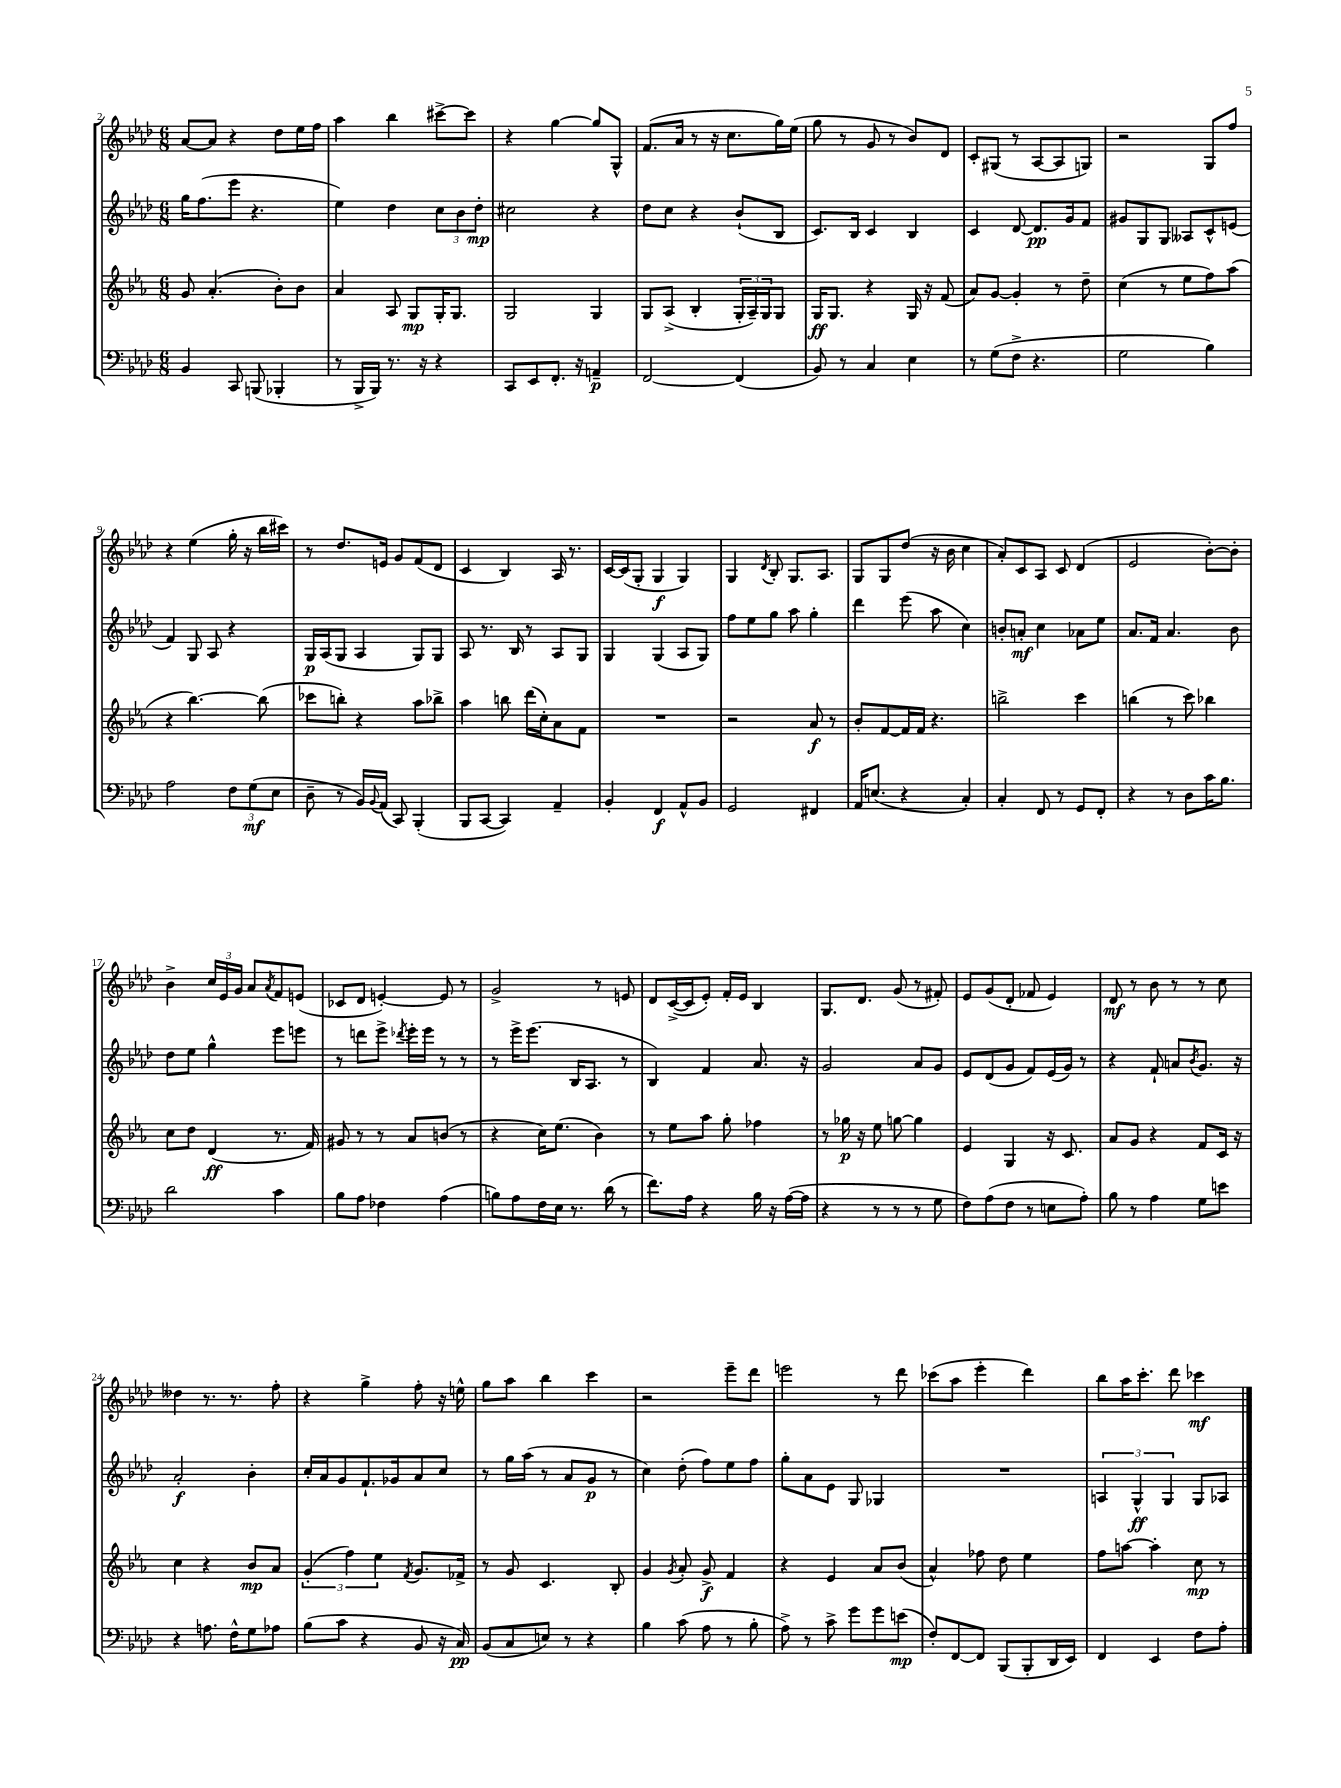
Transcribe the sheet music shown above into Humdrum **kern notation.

**kern	**dynam	**kern	**dynam	**kern	**dynam	**kern	**dynam
*part4	*part4	*part3	*part3	*part2	*part2	*part1	*part1
*staff4	*staff4	*staff3	*staff3	*staff2	*staff2	*staff1	*staff1
*clefF4	*	*clefG2	*	*clefG2	*	*clefG2	*
*k[b-e-a-d-]	*	*k[b-e-a-]	*	*k[b-e-a-d-]	*	*k[b-e-a-d-]	*
*M6/8	*	*M6/8	*	*M6/8	*	*M6/8	*
=2	=2	=2	=2	=2	=2	=2	=2
4BB-/	.	8g/	.	16gg\KL	.	[8a-/L	.
.	.	.	.	(8.ff\	.	.	.
.	.	(4.a-'/	.	.	.	8a-/J]	.
8CC/	.	.	.	8eee-\J	.	4r	.
(8BBBn/	.	.	.	4.r	.	.	.
4BBB-X'/	.	8b-'\L)	.	.	.	8dd-\L	.
.	.	8b-\J	.	.	.	16ee-\L	.
.	.	.	.	.	.	16ff\JJ	.
=3	=3	=3	=3	=3	=3	=3	=3
8r	.	4a-/	.	4ee-\)	.	4aa-\	.
16BBB-^/LL	.	.	.	.	.	.	.
16BBB-/JJ)	.	.	.	.	.	.	.
8.r	.	8A-/	.	4dd-\	.	4bb-\	.
.	.	8G/L	mp	.	.	.	.
16r	.	.	.	.	.	.	.
4r	.	16G'/K	.	12cc\L	.	[8ccc#X^\L	.
.	.	8.G/J	.	.	.	.	.
.	.	.	.	12b-\	.	.	.
.	.	.	.	.	.	8ccc#\J]	.
.	.	.	.	12dd-'\J	mp	.	.
=4	=4	=4	=4	=4	=4	=4	=4
8CC/L	.	2G/	.	2cc#X\	.	4r	.
8EE-/	.	.	.	.	.	.	.
8.FF'/J	.	.	.	.	.	[4gg\	.
16r	.	.	.	.	.	.	.
4AAn~/	p	4G/	.	4r	.	8gg/L]	.
.	.	.	.	.	.	8G^^/J	.
=5	=5	=5	=5	=5	=5	=5	=5
[2FF/	.	8G/L	.	8dd-\L	.	(8.f/L	.
.	.	(8A-^/J	.	8cc\J	.	.	.
.	.	.	.	.	.	16a-/Jk	.
.	.	4B-'/	.	4r	.	8r	.
.	.	.	.	.	.	16r	.
.	.	.	.	.	.	8.cc\L	.
(4FF/]	.	24G'/LL	.	(8b-`/L	.	.	.
.	.	24A-~/)	.	.	.	.	.
.	.	24G/J	.	.	.	.	.
.	.	8G/J	.	8B-/J	.	16gg\L)	.
.	.	.	.	.	.	(16ee-\JJ	.
=6	=6	=6	=6	=6	=6	=6	=6
8BB-/)	.	16G/KL	ff	8.c/L)	.	8gg\	.
.	.	8.G/J	.	.	.	.	.
8r	.	.	.	.	.	8r	.
.	.	.	.	16B-/Jk	.	.	.
4C/	.	4r	.	4c/	.	8g/	.
.	.	.	.	.	.	8r	.
4E-\	.	16G/	.	4B-/	.	8b-/L)	.
.	.	16r	.	.	.	.	.
.	.	(8f/	.	.	.	8d-/J	.
=7	=7	=7	=7	=7	=7	=7	=7
8r	.	8a-/L)	.	4c/	.	8c'/L	.
(8G\L	.	[8g/J	.	.	.	(8G#X/J	.
8F^\J	.	4g'/]	.	[8d-/	.	8r	.
4.r	.	.	.	8.d-/L]	pp	[8A-/L	.
.	.	8r	.	.	.	8A-/]	.
.	.	.	.	16g/k	.	.	.
.	.	8dd~\	.	8f/J	.	8Gn/J)	.
=8	=8	=8	=8	=8	=8	=8	=8
2G\	.	(4cc\	.	8g#X/L	.	2r	.
.	.	.	.	8G/	.	.	.
.	.	8r	.	8G/J	.	.	.
.	.	8ee-\L	.	8A--X/L	.	.	.
4B-\)	.	8ff\)	.	8c^^/	.	8G/L	.
.	.	(8aa-\J	.	(8en/J	.	8ff/J	.
!!LO:LB:g=z
=9	=9	=9	=9	=9	=9	=9	=9
2A-\	.	4r	.	4f/)	.	4r	.
.	.	[4.bb-\)	.	8G/	.	(4ee-\	.
.	.	.	.	8A-/	.	.	.
12F\L	.	.	.	4r	.	16gg'\	.
.	.	.	.	.	.	16r	.
(12G\	mf	.	.	.	.	.	.
.	.	(8bb-\]	.	.	.	16bb-\LL	.
12E-\J	.	.	.	.	.	.	.
.	.	.	.	.	.	16ccc#X\JJ)	.
=10	=10	=10	=10	=10	=10	=10	=10
8D-~\	.	8ccc-X\L	.	16G/LL	p	8r	.
.	.	.	.	(16A-/J	.	.	.
8r	.	8bbn'\J)	.	8G/J	.	8.dd-/L	.
16BB-/LL)	.	4r	.	4A-/	.	.	.
8qqBB-/	.	.	.	.	.	.	.
(16AA-/JJ	.	.	.	.	.	16en/Jk	.
8CC/)	.	.	.	.	.	8g/L	.
(4BBB-'/	.	8aa-\L	.	8G/L)	.	(8f/	.
.	.	8bb-X^\J	.	8G/J	.	8d-/J	.
=11	=11	=11	=11	=11	=11	=11	=11
8BBB-/L	.	4aa-\	.	8A-/	.	4c/	.
[8CC/J	.	.	.	8.r	.	.	.
4CC/])	.	8bbn\	.	.	.	4B-/)	.
.	.	.	.	16B-/	.	.	.
.	.	(16ddd\LL	.	8r	.	.	.
.	.	16cc'\J)	.	.	.	.	.
4AA-~/	.	8a-\	.	8A-/L	.	16A-/	.
.	.	.	.	.	.	8.r	.
.	.	8f\J	.	8G/J	.	.	.
=12	=12	=12	=12	=12	=12	=12	=12
4BB-'/	.	2.r	.	4G/	.	[16c/LL	.
.	.	.	.	.	.	(16c/J]	.
.	.	.	.	.	.	8G'/J	.
4FF/	f	.	.	(4G/	.	4G/	f
8AA-^^/L	.	.	.	8A-/L	.	4G/)	.
8BB-/J	.	.	.	8G/J)	.	.	.
=13	=13	=13	=13	=13	=13	=13	=13
2GG/	.	2r	.	8ff\L	.	4G/	.
.	.	.	.	8ee-\	.	.	.
.	.	.	.	.	.	8qd-/	.
.	.	.	.	8gg\J	.	8B-'/	.
.	.	.	.	8aa-\	.	8.G/L	.
4FF#X/	.	8a-/	f	4gg'\	.	.	.
.	.	.	.	.	.	8.A-/J	.
.	.	8r	.	.	.	.	.
=14	=14	=14	=14	=14	=14	=14	=14
16AA-/KL	.	8b-'/L	.	4ddd-\	.	8G/L	.
(8.En/J	.	.	.	.	.	.	.
.	.	[8f/	.	.	.	8G/	.
4r	.	16f/L]	.	(8eee-\	.	(8dd-/J	.
.	.	16f/JJ	.	.	.	.	.
.	.	4.r	.	8aa-\	.	16r	.
.	.	.	.	.	.	16b-\	.
4C'/)	.	.	.	4cc\)	.	4cc\	.
=15	=15	=15	=15	=15	=15	=15	=15
4C'/	.	2bbn^\	.	8bn'/L	.	8a-'/L)	.
.	.	.	.	8an'/J	mf	8c/	.
8FF/	.	.	.	4cc\	.	8A-/J	.
8r	.	.	.	.	.	8c/	.
8GG/L	.	4ccc\	.	8a-X\L	.	(4d-/	.
8FF'/J	.	.	.	8ee-\J	.	.	.
=16	=16	=16	=16	=16	=16	=16	=16
4r	.	(4bbn\	.	8.a-/L	.	2e-/	.
.	.	.	.	16f/Jk	.	.	.
8r	.	8r	.	4.a-/	.	.	.
8D-\L	.	8ccc\)	.	.	.	.	.
16c\K	.	4bb-X\	.	.	.	[8b-'\L)	.
8.B-\J	.	.	.	.	.	.	.
.	.	.	.	8b-\	.	8b-'\J]	.
!!LO:LB:g=z
=17	=17	=17	=17	=17	=17	=17	=17
2d-\	.	8cc\L	.	8dd-\L	.	4b-^\	.
.	.	8dd\J	.	8ee-\J	.	.	.
.	.	(4d/	ff	4gg^^\	.	24cc/LL	.
.	.	.	.	.	.	24e-/	.
.	.	.	.	.	.	24g/JJ	.
.	.	.	.	.	.	8a-/L	.
.	.	.	.	.	.	8qa-/	.
4c\	.	8.r	.	8eee-\L	.	8f/	.
.	.	.	.	8eeen\J	.	(8en/J	.
.	.	16f/)	.	.	.	.	.
=18	=18	=18	=18	=18	=18	=18	=18
8B-\L	.	8g#X/	.	8r	.	8c-X/L	.
8A-\J	.	8r	.	8dddn\L	.	8d-/J	.
4F-X\	.	8r	.	8eee-^\J	.	[4en'/)	.
.	.	.	.	8qddd-X/	.	.	.
.	.	8a-/L	.	16eee-'\LL	.	.	.
.	.	.	.	16eee-\JJ	.	.	.
(4A-\	.	(8bn/J	.	8r	.	8e/]	.
.	.	8r	.	8r	.	8r	.
=19	=19	=19	=19	=19	=19	=19	=19
8Bn\L)	.	4r	.	8r	.	2g^/	.
8A-\	.	.	.	16eee-^\KL	.	.	.
.	.	.	.	(8.eee-\J	.	.	.
16F\L	.	16cc\KL)	.	.	.	.	.
16E-\JJ	.	(8.ee-\J	.	.	.	.	.
8.r	.	.	.	16B-/KL	.	.	.
.	.	.	.	8.A-/J	.	.	.
.	.	4b-\)	.	.	.	8r	.
(16d-\	.	.	.	.	.	.	.
8r	.	.	.	8r	.	8en/	.
=20	=20	=20	=20	=20	=20	=20	=20
8.f\L)	.	8r	.	4B-/)	.	8d-/L	.
.	.	8ee-\L	.	.	.	([16c^/L	.
16A-\Jk	.	.	.	.	.	16c/J]	.
4r	.	8aa-\J	.	4f/	.	8e-'/J)	.
.	.	8gg'\	.	.	.	16f'/LL	.
.	.	.	.	.	.	16e-/JJ	.
16B-\	.	4ff-X\	.	8.a-/	.	4B-/	.
16r	.	.	.	.	.	.	.
([16A-\LL	.	.	.	.	.	.	.
16A-\JJ]	.	.	.	16r	.	.	.
=21	=21	=21	=21	=21	=21	=21	=21
4r	.	8r	.	2g/	.	8.G/L	.
.	.	16gg-X\	p	.	.	.	.
.	.	16r	.	.	.	8.d-/J	.
8r	.	8ee-\	.	.	.	.	.
8r	.	[8ggn\	.	.	.	(8g/	.
8r	.	4gg\]	.	8a-/L	.	8r	.
8G\	.	.	.	8g/J	.	8f#X'/)	.
=22	=22	=22	=22	=22	=22	=22	=22
8F\L)	.	4e-/	.	8e-/L	.	8e-/L	.
(8A-\	.	.	.	(8d-/	.	(8g/	.
8F\J	.	4G/	.	8g/J	.	8d-'/J	.
8r	.	.	.	8f/L)	.	8f-X/	.
8En\L	.	16r	.	(16e-/L	.	4e-/)	.
.	.	8.c/	.	16g/JJ)	.	.	.
8A-'\J)	.	.	.	8r	.	.	.
=23	=23	=23	=23	=23	=23	=23	=23
8B-\	.	8a-/L	.	4r	.	8d-/	mf
8r	.	8g/J	.	.	.	8r	.
4A-\	.	4r	.	8f`/	.	8b-\	.
.	.	.	.	8an/L	.	8r	.
.	.	.	.	8qb-/	.	.	.
8G\L	.	8f/L	.	8.g/J	.	8r	.
8en\J	.	16c/Jk	.	.	.	8cc\	.
.	.	16r	.	16r	.	.	.
!!LO:LB:g=z
=24	=24	=24	=24	=24	=24	=24	=24
4r	.	4cc\	.	2a-'/	f	4dd--X\	.
8.An\	.	4r	.	.	.	8.r	.
16F^^\KL	.	.	.	.	.	8.r	.
8G\	.	8b-/L	mp	4b-'\	.	.	.
8A-X\J	.	8a-/J	.	.	.	8ff'\	.
=25	=25	=25	=25	=25	=25	=25	=25
(8B-\L	.	(6g'/	.	16cc'/LL	.	4r	.
.	.	.	.	16a-/J	.	.	.
8c\J	.	.	.	8g/	.	.	.
.	.	6ff\)	.	.	.	.	.
4r	.	.	.	8.f`/	.	4gg^\	.
.	.	6ee-\	.	.	.	.	.
.	.	.	.	16g-X/k	.	.	.
.	.	8qf/	.	.	.	.	.
8BB-/	.	8.g/L	.	8a-/	.	8ff'\	.
16r	.	.	.	8cc/J	.	16r	.
16C/)	pp	16f-X^/Jk	.	.	.	16een^^\	.
=26	=26	=26	=26	=26	=26	=26	=26
(8BB-/L	.	8r	.	8r	.	8gg\L	.
8C/	.	8g/	.	16gg\LL	.	8aa-\J	.
.	.	.	.	(16aa-\JJ	.	.	.
8En/J)	.	4.c/	.	8r	.	4bb-\	.
8r	.	.	.	8a-/L	.	.	.
4r	.	.	.	8g/J	p	4ccc\	.
.	.	8B-'/	.	8r	.	.	.
=27	=27	=27	=27	=27	=27	=27	=27
4B-\	.	4g/	.	4cc\)	.	2r	.
.	.	8qg/	.	.	.	.	.
(8c\	.	8a-'/	.	(8dd-'\	.	.	.
8A-\	.	8g^/	f	8ff\L)	.	.	.
8r	.	4f/	.	8ee-\	.	8eee-~\L	.
8B-'\	.	.	.	8ff\J	.	8ddd-\J	.
=28	=28	=28	=28	=28	=28	=28	=28
8A-^\)	.	4r	.	8gg'\L	.	2eeen\	.
8r	.	.	.	8a-\	.	.	.
8c^\	.	4e-/	.	8e-\J	.	.	.
8g\L	.	.	.	8G/	.	.	.
8g\	.	8a-/L	.	4G-X/	.	8r	.
(8en\J	mp	(8b-/J	.	.	.	8ddd-\	.
=29	=29	=29	=29	=29	=29	=29	=29
8F'/L)	.	4a-^^/)	.	2.r	.	(8ccc-X\L	.
[8FF/	.	.	.	.	.	8aa-\J	.
8FF/J]	.	8ff-X\	.	.	.	4eee-'\	.
(8BBB-/L	.	8dd\	.	.	.	.	.
8BBB-'/	.	4ee-\	.	.	.	4ddd-\)	.
16DD-/L	.	.	.	.	.	.	.
16EE-/JJ)	.	.	.	.	.	.	.
=30	=30	=30	=30	=30	=30	=30	=30
4FF/	.	8ff\L	.	6An/	.	8bb-\L	.
.	.	[8aan\J	.	.	.	16aa-\K	.
.	.	.	.	6G^^/	ff	.	.
.	.	.	.	.	.	8.ccc'\J	.
4EE-/	.	4aa'\]	.	.	.	.	.
.	.	.	.	6G/	.	.	.
.	.	.	.	.	.	8ddd-\	.
8F\L	.	8cc\	mp	8G/L	.	4ccc-X\	mf
8A-'\J	.	8r	.	8A-X/J	.	.	.
==	==	==	==	==	==	==	==
*-	*-	*-	*-	*-	*-	*-	*-
